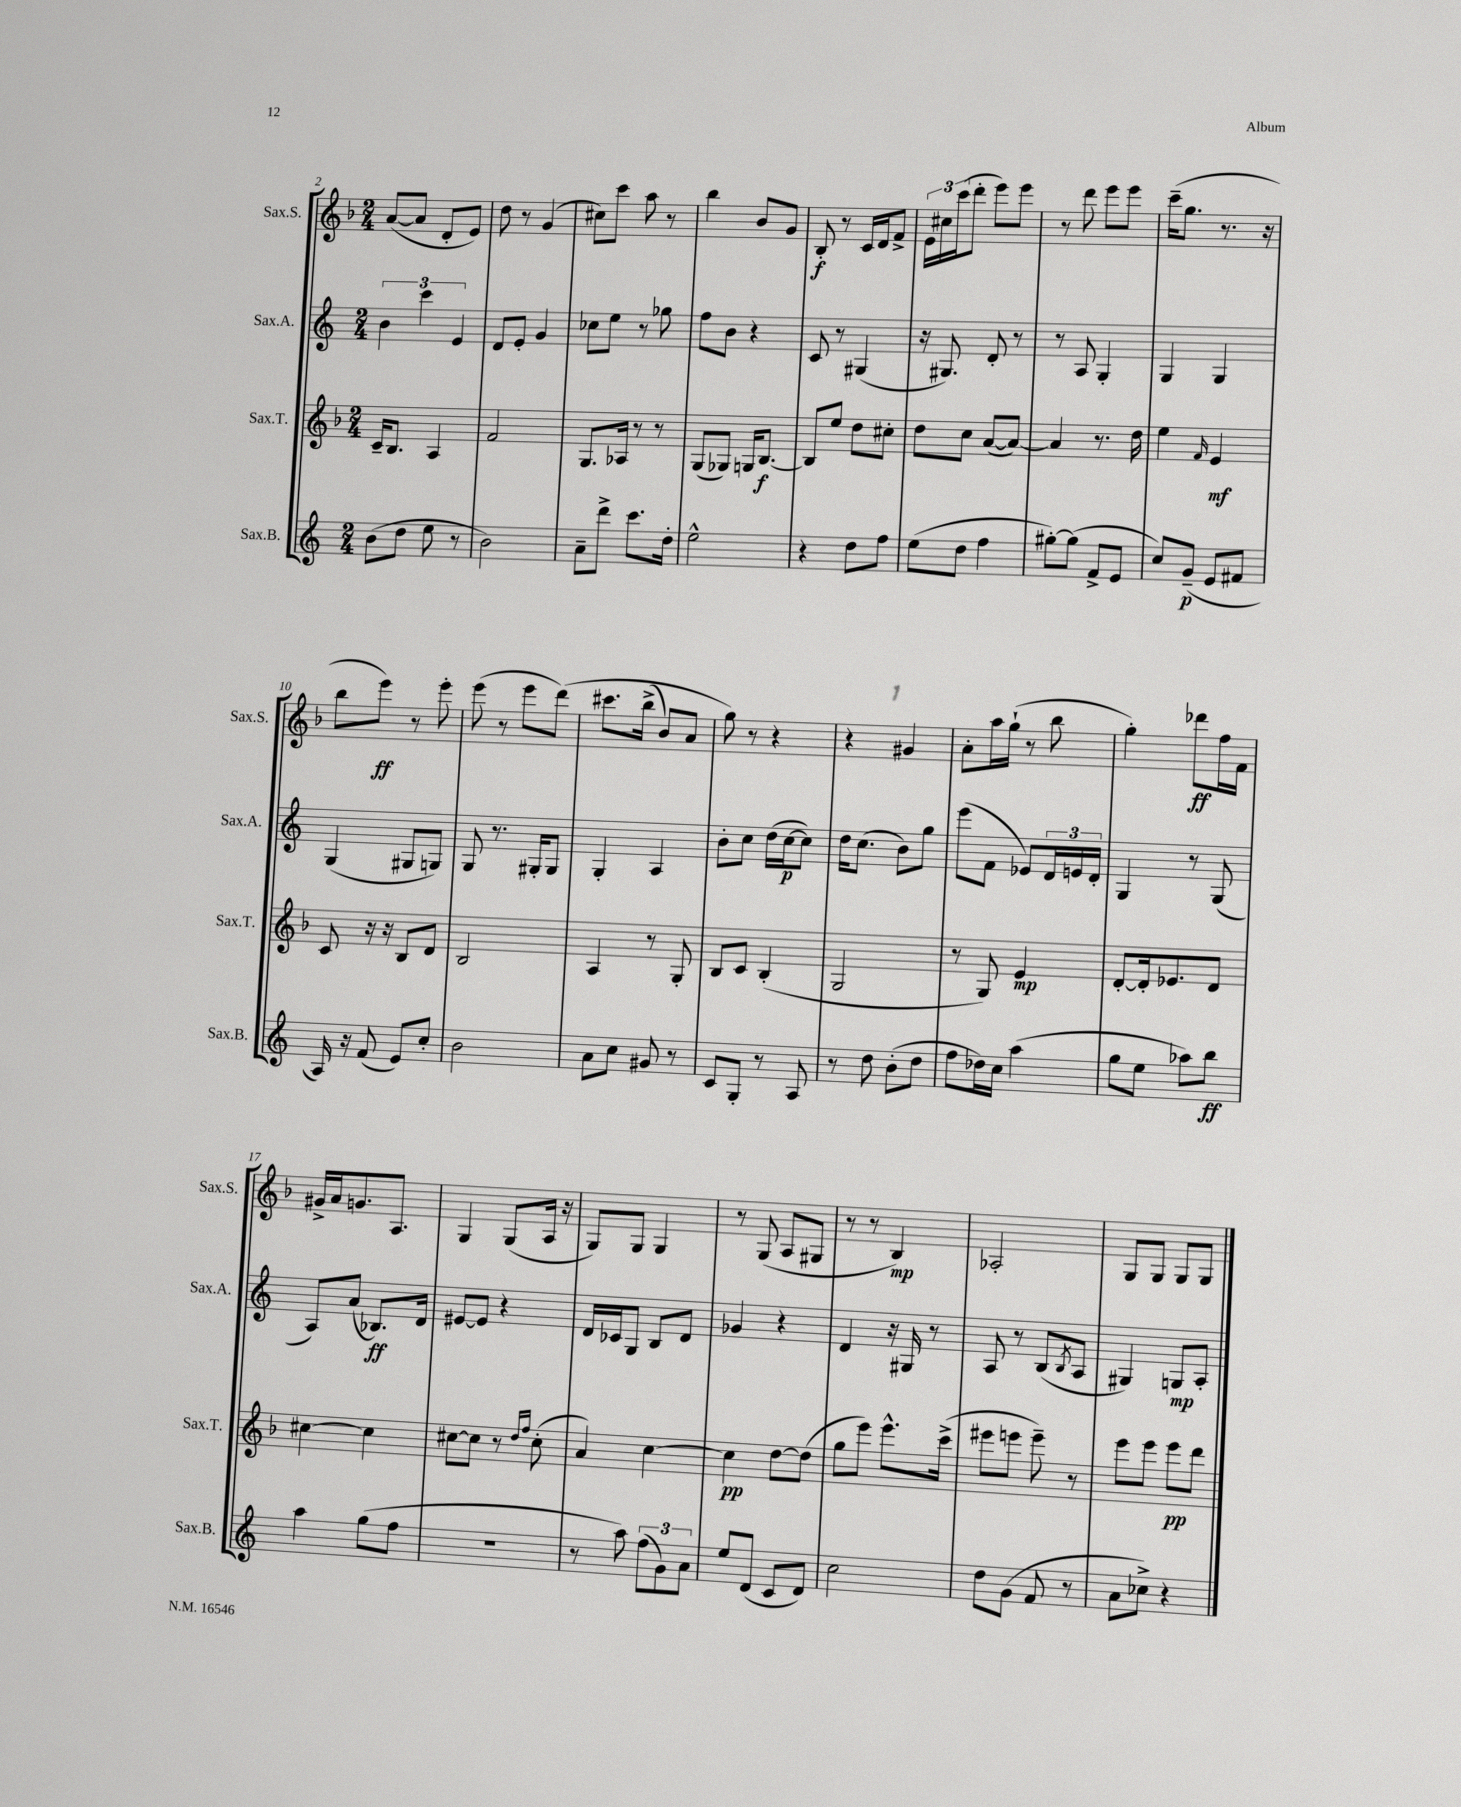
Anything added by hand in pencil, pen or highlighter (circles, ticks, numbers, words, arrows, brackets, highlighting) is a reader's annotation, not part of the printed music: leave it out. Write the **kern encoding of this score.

**kern	**kern	**kern	**kern
*staff4	*staff3	*staff2	*staff1
*clefG2	*clefG2	*clefG2	*clefG2
*k[]	*k[b-]	*k[]	*k[b-]
*M2/4	*M2/4	*M2/4	*M2/4
(8b	16c~	6b	([8a
.	8.B-	.	.
8dd	.	.	8a]
.	.	6ccc	.
8ee	4A	.	8d'
.	.	6e	.
8r	.	.	8e)
=	=	=	=
2b)	2f	8d	8dd
.	.	8e'	8r
.	.	4g	(4g
=	=	=	=
8a~	8.G	8cc-	8cc#)
8ddd^	.	8ee	8ccc
.	16A-	.	.
8.ccc	8r	8r	8aa
.	8r	8gg-	8r
16dd'	.	.	.
=	=	=	=
2ee^^	(8G	8ff	4bb-
.	8G-)	8b	.
.	16G	4r	8b-
.	[8.B-	.	.
.	.	.	8g
=	=	=	=
4r	8B-]	8c	8B-'
.	8ee	8r	8r
8dd	8dd	(4G#	16c
.	.	.	16d
8ff	8cc#'	.	8f^
=	=	=	=
(8ee	8dd	16r	24e
.	.	.	24cc#
.	.	8.G#)	.
.	.	.	(24ccc
8dd	8cc	.	8ddd'
4ff	([8a	8d'	8eee)
.	8a_)	8r	8eee
=	=	=	=
[8gg#')	4a]	8r	8r
(8gg#]	.	8A	8ddd
8f^	8.r	4G'	8eee
8e	.	.	8eee
.	16dd	.	.
=	=	=	=
8cc)	4ee	4G	(16ccc~
.	.	.	8.gg
(8g~	.	.	.
.	16qqf	.	.
8e	4e	4G	8.r
8f#	.	.	.
.	.	.	16r
=	=	=	=
16A)	8c	(4G	8bb-
16r	.	.	.
(8f	16r	.	8eee)
.	16r	.	.
8e)	8B-	8G#	8r
8cc'	8d	8G)	8eee'
=	=	=	=
2b	2B-	8G	(8eee
.	.	8.r	8r
.	.	.	8eee
.	.	16G#'	.
.	.	8G#	&(8ddd)
=	=	=	=
8a	4A	4G'	8.ccc#
8cc	.	.	.
.	.	.	(16bb-^
8g#	8r	4A	8b-)
8r	8G'	.	8a
=	=	=	=
8c	8B-	8b'	8gg&)
8G'	8c	8cc	8r
8r	(4B-'	(16dd	4r
.	.	[16cc	.
8A	.	8cc])	.
=	=	=	=
8r	2G	16dd	4r
.	.	(8.cc	.
8dd	.	.	.
(8b'	.	8b)	4g#
8dd	.	8gg	.
=	=	=	=
8ff	8r	(8eee	8a'
16dd-)	8G)	8f	16aa
16cc	.	.	(16gg`
(4aa	4e	8e-)	8r
.	.	24d	8bb-
.	.	24e	.
.	.	24d'	.
=	=	=	=
8gg	[8d'	4G	4gg')
8ee	16d']	.	.
.	8.e-	.	.
8aa-)	.	8r	8ddd-
8bb	8d	(8G	16ff
.	.	.	16f
=	=	=	=
4aa	[4cc#	8A)	16g#^
.	.	.	16a
.	.	(8a	8.g
(8gg	4cc#]	8.B-)	.
.	.	.	8.A
8ff	.	.	.
.	.	16d	.
=	=	=	=
2r	[8cc#	[8e#	4G
.	8cc#]	8e#]	.
.	8r	4r	(8G
.	16qqdd	.	.
.	16qqff	.	.
.	(8cc#'	.	16A
.	.	.	16r
=	=	=	=
8r	4a)	16d	8G)
.	.	16c-	.
8aa)	.	8G	8G
(12ff	[4cc	8B	4G
12g)	.	.	.
.	.	8d	.
12a	.	.	.
=	=	=	=
8ee	4cc]	4g-	8r
(8d	.	.	(8G
8c	[8dd	4r	8A
8d)	(8dd]	.	8G#
=	=	=	=
2cc	8gg	4d	8r
.	8eee)	.	8r
.	8.eee^^	16r	4B-)
.	.	16G#	.
.	.	8r	.
.	(16ccc^	.	.
=	=	=	=
8dd	8eee#	8A	2A-'
(8g	8eee	8r	.
8f	8eee~)	(8B	.
.	.	8qB	.
8r	8r	8A	.
=	=	=	=
8a	8eee	4G#)	8G
8cc-^)	8eee	.	8G
4r	8eee	8G	8G
.	8ddd	8A'	8G
==	==	==	==
*-	*-	*-	*-
